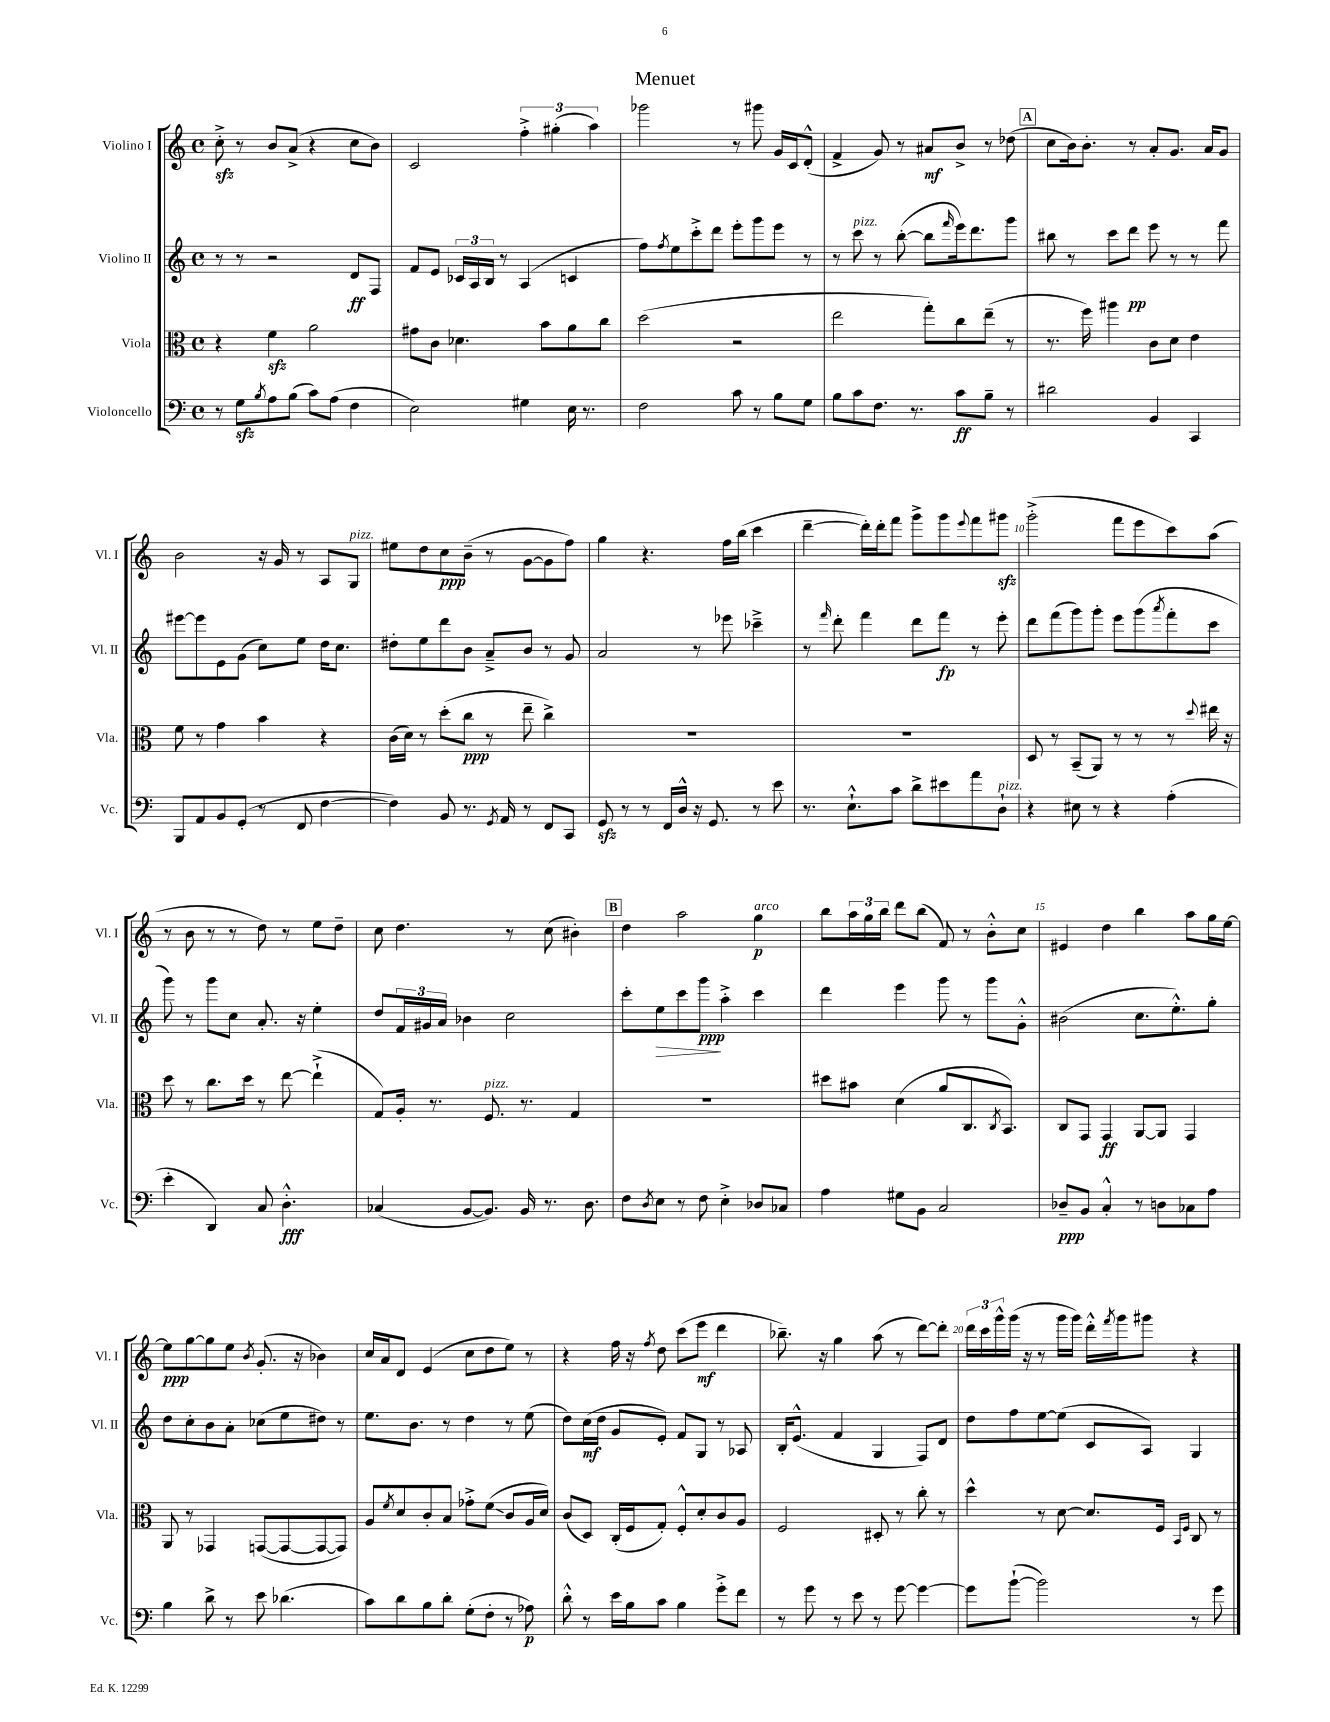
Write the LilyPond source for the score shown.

\header { title = "Menuet" }
<<
\new StaffGroup <<
\new Staff = "s0" \with { instrumentName = "Violino I" shortInstrumentName = "Vl. I" } {
    \clef treble \key c \major \defaultTimeSignature \time 4/4
    c''8-.->\sfz r8 b'8 a'8->( r4 c''8 b'8) |
    c'2 \tuplet 3/2 { f''4-.-> gis''4-.( a''4) } |
    ges'''2 r8 gis'''8 g'16 c'16 d'8-.-^( |
    f'4-> g'8) r8 ais'8\mf b'8-> r8 des''8( |
    \mark \markup { \box "A" } c''8 b'16) b'8.-. r8 a'8-. g'8. a'16 g'8 |
    b'2 r16 g'16 r8 a8 g8^\markup { \italic "pizz." } |
    eis''8 d''8 c''8\ppp b'8--( r8 g'8~ g'8 f''8) |
    g''4 r4. f''16 b''16( c'''4 |
    d'''4~-- d'''16-.) d'''16-. f'''8 g'''8-> g'''8 \appoggiatura { e'''8 } f'''8 gis'''8\sfz |
    g'''2-.->( f'''8 e'''8 c'''8) a''8( |
    r8 b'8 r8 r8 d''8) r8 e''8 d''8-- |
    c''8 d''4. r8 c''8( bis'4-.) |
    \mark \markup { \box "B" } d''4 a''2 g''4\p^\markup { \italic "arco" } |
    b''8 \tuplet 3/2 { a''16 g''16 b''16 } d'''8 b''8( f'8) r8 b'8-.-^ c''8 |
    eis'4 d''4 b''4 a''8 g''16 e''16~ |
    e''8\ppp g''8~ g''8 e''8 \acciaccatura { b'8 } g'8.-.( r16 bes'4) |
    c''16 a'16 d'8 e'4( c''8 d''8 e''8) r8 |
    r4 f''16 r16 \acciaccatura { f''8 } d''8 c'''8( e'''8\mf d'''4 |
    bes''8.--) r16 g''4 a''8( r8 d'''8~) d'''8-. |
    \tuplet 3/2 { d'''16 c'''16 g'''16-^ } g'''16( r16 r8 g'''16 g'''16) d'''16-.-^ \acciaccatura { f'''8 } g'''16 gis'''8 r4 \bar "|." |
}
\new Staff = "s1" \with { instrumentName = "Violino II" shortInstrumentName = "Vl. II" } {
    \clef treble \key c \major \defaultTimeSignature \time 4/4
    r8 r8 r2 d'8\ff f8 |
    f'8 e'8 \tuplet 3/2 { ces'16 a16 b16 } r8 a4( c'4 |
    f''8) \acciaccatura { f''8 } e''8 c'''8-.-> d'''8 e'''8-. g'''8 e'''8 r8 |
    r8 c'''8^\markup { \italic "pizz." } r8 b''8~-.( b''8 \grace { f'''16 } e'''16) d'''8. g'''8 |
    \mark \markup { \box "A" } bis''8 r8 c'''8 d'''8\pp e'''8 r8 r8 f'''8 |
    eis'''8~ eis'''8 e'8 g'8( c''8) e''8 d''16 c''8. |
    dis''8-. e''8 d'''8 b'8 a'8---> b'8 r8 g'8 |
    a'2 r8 ees'''8 ces'''4---> |
    r8 \grace { f'''16 } d'''8-. f'''4 d'''8 f'''8\fp r8 e'''8-. |
    d'''8 f'''8( g'''8) g'''8-. e'''8 g'''8( \acciaccatura { a'''8 } f'''8-. c'''8 |
    g'''8) r8 g'''8 c''8 a'8.-. r16 e''4-. |
    d''8 \tuplet 3/2 { f'16 gis'16 a'16 } bes'4 c''2 |
    \mark \markup { \box "B" } c'''8-. e''8\> c'''8 g'''8\ppp\! a''4-.-> c'''4 |
    d'''4 e'''4 g'''8 r8 g'''8 g'8-.-^ |
    bis'2( c''8. e''8.-.-^) g''8-. |
    d''8 c''8-. b'8 a'8-. ces''8( e''8 dis''8) r8 |
    e''8. b'8. r8 d''4 r8 e''8( |
    d''8) c''16\mf( d''16 g'8 e'8-.) f'8 g8 r8 aes8 |
    b16-. e'8.-^( f'4 g4 f8) d'8 |
    d''8 f''8 e''8~ e''8( c'8 a8) g4 \bar "|." |
}
\new Staff = "s2" \with { instrumentName = "Viola" shortInstrumentName = "Vla." } {
    \clef alto \key c \major \defaultTimeSignature \time 4/4
    r4 f'4\sfz a'2 |
    gis'8 c'8 des'4. b'8 a'8 c''8 |
    d''2( r2 |
    e''2 g''8-.) c''8 e''8--( r8 |
    \mark \markup { \box "A" } r8. f''16) ais''4 c'8 d'8 e'4 |
    f'8 r8 g'4 b'4 r4 |
    c'16( d'16) r8 d''8-.( c''8\ppp r8 e''8-- c''4->) |
    R1 |
    R1 |
    d8 r8 b,8--( a,8) r8 r8 r8 \appoggiatura { d''8 } eis''16 r16 |
    d''8 r8 c''8. d''16 r8 e''8~ e''4-!->( |
    g8) a16-. r8. f8.^\markup { \italic "pizz." } r8. g4 |
    \mark \markup { \box "B" } R1 |
    dis''8 bis'8 d'4( a'8 c8. \acciaccatura { c8 } b,8.) |
    c8 g,8 g,4\ff a,8~ a,8 g,4 |
    a,8 r8 ges,4 g,8~( g,8~ g,8~ g,8) |
    a8 \acciaccatura { f'8 } d'8 c'8-. b8 ges'8-.-> f'8\glissando( c'8 a16 d'16) |
    c'8( d8) c16-.( f16 g8-.) f8-.-^ d'8-. c'8 a8 |
    f2 dis8-. r8 c''8-. r8 |
    d''4-^ r8 d'8~ d'8. f16 \grace { b,16 f16 } c8 r8 \bar "|." |
}
\new Staff = "s3" \with { instrumentName = "Violoncello" shortInstrumentName = "Vc." } {
    \clef bass \key c \major \defaultTimeSignature \time 4/4
    r8 g8\sfz \acciaccatura { b8 } a8 b8( c'8) a8( f4 |
    e2) gis4 e16 r8. |
    f2 c'8 r8 b8 g8 |
    b8 c'8 f8. r8. c'8\ff b8-- r8 |
    \mark \markup { \box "A" } dis'2 b,4 c,4 |
    b,,8 a,8 b,8 g,8-.( r8 f,8 f4~ |
    f4) b,8 r8. \acciaccatura { g,8 } a,16 r8 f,8 c,8 |
    g,8\sfz r8 r8 f,16 d16-^ r16 g,8. r8 e'8 |
    r8. e8.-!-^ c'8 d'8-> eis'8 a'8 d8-!^\markup { \italic "pizz." } |
    r4 eis8 r8 r4 a4-.( |
    e'4-. d,4) c8 d4.-.-^\fff |
    ces4( b,8~ b,8.) b,16 r8. d8. |
    \mark \markup { \box "B" } f8 \acciaccatura { d8 } e8 r8 f8 e4-.-> des8 ces8 |
    a4 gis8 b,8 c2 |
    des8--\ppp b,8 c4-.-^ r8 d8 ces8 a8 |
    b4 d'8-> r8 e'8 des'4.( |
    c'8) d'8 b8 d'8-. g8-.( f8-. r8 aes8\p) |
    d'8-.-^ r8 e'16 b16 c'8 b4 g'8-.-> f'8 |
    r8 g'8 r8 e'8 r8 g'8~ g'4~ |
    g'8 b'8~-!( b'2) r8 g'8 \bar "|." |
}
>>
>>
\layout { \context { \Score \override BarNumber.break-visibility = ##(#f #t #t) barNumberVisibility = #(every-nth-bar-number-visible 5) } }
